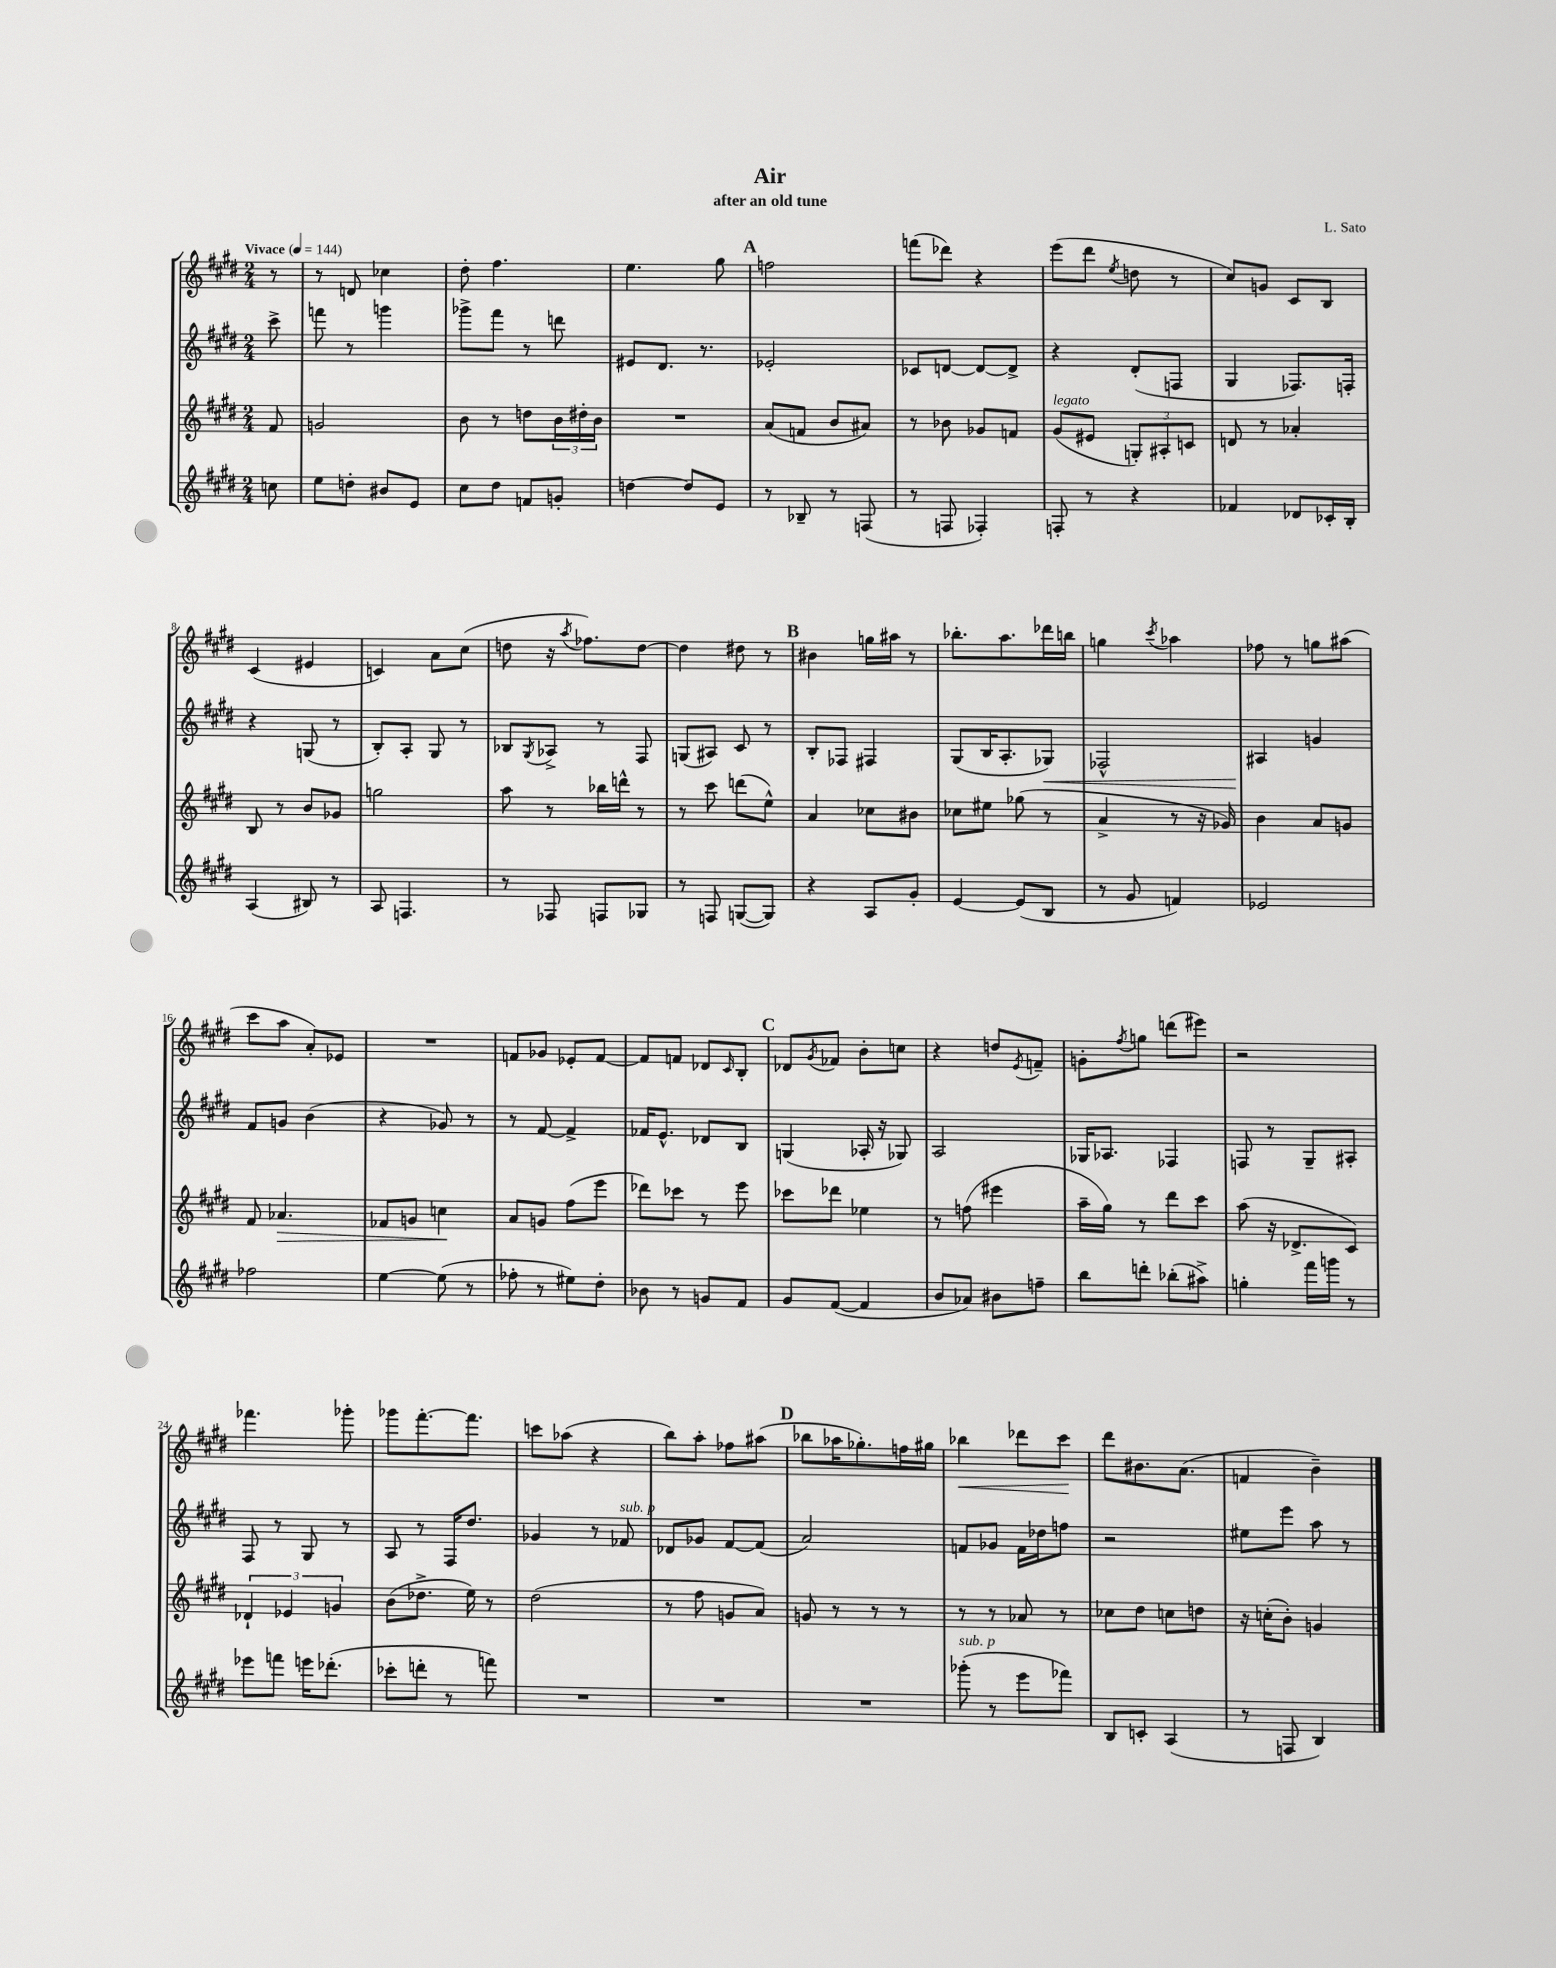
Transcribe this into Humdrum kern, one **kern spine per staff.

**kern	**kern	**dynam	**kern	**dynam	**kern	**dynam
*part4	*part3	*part3	*part2	*part2	*part1	*part1
*staff4	*staff3	*staff3	*staff2	*staff2	*staff1	*staff1
*clefG2	*clefG2	*	*clefG2	*	*clefG2	*
*k[f#c#g#d#]	*k[f#c#g#d#]	*	*k[f#c#g#d#]	*	*k[f#c#g#d#]	*
*M2/4	*M2/4	*	*M2/4	*	*M2/4	*
*MM144	*MM144	*	*MM144	*	*MM144	*
=	=	=	=	=	=	=
!	!	!	!	!	!LO:TX:a:B:t=Vivace	!
8ccn\	8f#/	.	8ccc#^\	.	8r	.
=1	=1	=1	=1	=1	=1	=1
8ee\L	2gn/	.	8fffn\	.	8r	.
8ddn'\J	.	.	8r	.	8dn/	.
8b#X/L	.	.	4gggn\	.	4cc-X\	.
8e/J	.	.	.	.	.	.
=2	=2	=2	=2	=2	=2	=2
8cc#\L	8b\	.	8ggg-X^\L	.	8dd#'\	.
8dd#\J	8r	.	8fff#\J	.	4.ff#\	.
8fn/L	8ddn\L	.	8r	.	.	.
8gn'/J	24b\L	.	8dddn\	.	.	.
.	24dd#X'\	.	.	.	.	.
.	24b\JJ	.	.	.	.	.
=3	=3	=3	=3	=3	=3	=3
[4ddn\	2r	.	8e#X/L	.	4.ee\	.
.	.	.	8.d#/J	.	.	.
8dd/L]	.	.	.	.	.	.
.	.	.	8.r	.	.	.
8e/J	.	.	.	.	8gg#\	.
!!LO:REH:place=s1:t=A
=4	=4	=4	=4	=4	=4	=4
8r	(8a/L	.	2e-X'/	.	2ffn\	.
8B-X~/	8fn/J	.	.	.	.	.
8r	8b/L	.	.	.	.	.
(8Fn/	8a#X/J)	.	.	.	.	.
=5	=5	=5	=5	=5	=5	=5
8r	8r	.	8c-X/L	.	(8fffn\L	.
8Fn/	8b-X\	.	[8dn/J	.	8ddd-X\J)	.
4F-X'/)	8g-X/L	.	8d/L_	.	4r	.
.	8fn/J	.	8d^/J]	.	.	.
=6	=6	=6	=6	=6	=6	=6
!	!LO:TX:a:i:t=legato	!	!	!	!	!
8Fn'/	(8g#/L	.	4r	.	(8eee\L	.
8r	8e#X/J	.	.	.	8ddd#\J	.
.	.	.	.	.	8qee/	.
4r	12Gn'/L)	.	(8d#'/L	.	8ddn\	.
.	12A#X'/	.	.	.	.	.
.	.	.	8Fn/J	.	8r	.
.	12cn/J	.	.	.	.	.
=7	=7	=7	=7	=7	=7	=7
4f-X/	8dn/	.	4G#/	.	8cc#/L)	.
.	8r	.	.	.	8gn/J	.
8d-X/L	4a-X'/	.	8.F-X/L)	.	8c#/L	.
16c-X'/L	.	.	.	.	8B/J	.
16B'/JJ	.	.	16Fn'/Jk	.	.	.
!!LO:LB:g=z
=8	=8	=8	=8	=8	=8	=8
(4A/	8B/	.	4r	.	(4c#/	.
.	8r	.	.	.	.	.
8B#X/)	8b/L	.	(8Gn/	.	4e#X/	.
8r	8g-X/J	.	8r	.	.	.
=9	=9	=9	=9	=9	=9	=9
8A/	2ggn\	.	8B'/L)	.	4cn/)	.
4.Fn/	.	.	8A'/J	.	.	.
.	.	.	8G#/	.	8a\L	.
.	.	.	8r	.	(8cc#\J	.
=10	=10	=10	=10	=10	=10	=10
8r	8aa\	.	8B-X/L	.	8ddn\	.
.	.	.	8qG#/	.	.	.
8F-X/	8r	.	8A-X^/J	.	16r	.
.	.	.	.	.	8qaa/	.
.	.	.	.	.	8.ff-X\L)	.
8Fn/L	16bb-X\LL	.	8r	.	.	.
.	16dddn^^\JJ	.	.	.	.	.
8G-X/J	8r	.	8F#/	.	[8dd\J	.
=11	=11	=11	=11	=11	=11	=11
8r	8r	.	(8Gn/L	.	4dd\]	.
8Fn/	8ccc#\	.	8A#X/J)	.	.	.
([8Gn/L	(8dddn\L	.	8c#/	.	8dd#X\	.
8G/J])	8ee^^\J)	.	8r	.	8r	.
!!LO:REH:place=s1:t=B
=12	=12	=12	=12	=12	=12	=12
4r	4a/	.	8B'/L	.	4b#X\	.
.	.	.	8F-X/J	.	.	.
8A/L	8cc-X\L	.	4F#X/	.	16ggn\LL	.
.	.	.	.	.	16aa#X\JJ	.
8g#'/J	8b#X\J	.	.	.	8r	.
=13	=13	=13	=13	=13	=13	=13
[4e/	8cc-X\L	.	(8G#/L	.	8.bb-X'\L	.
.	8ee#X\J	.	16B/K	.	.	.
.	.	.	8.A'/	.	8.aa\	.
(8e/L]	(8gg-X\	.	.	.	.	.
!	!	!	!	!LO:HP:b	!	!
8B/J	8r	.	8G-X/J)	<	16ddd-X\L	.
.	.	.	.	.	16bbn\JJ	.
=14	=14	=14	=14	=14	=14	=14
8r	4a^/	.	2F-X^^/	.	4ggn\	.
8g#/	.	.	.	.	.	.
.	.	.	.	.	8qccc#/	.
4fn/)	8r	.	.	.	4aa-X\	.
.	16r	.	.	.	.	.
.	16g-X/)	.	.	.	.	.
=15	=15	=15	=15	=15	=15	=15
2e-X/	4b\	.	4A#X/	.	8ff-X\	.
.	.	.	.	.	8r	.
.	8a/L	.	4gn/	[	8ggn\L	.
.	8gn/J	.	.	.	(8aa#X\J	.
!!LO:LB:g=z
=16	=16	=16	=16	=16	=16	=16
2ff-X\	8f#/	.	8f#/L	.	8ccc#\L	.
!	!	!LO:HP:b	!	!	!	!
.	4.a-X/	>	8gn/J	.	8aa\J	.
.	.	.	(4b\	.	8a'/L)	.
.	.	.	.	.	8e-X/J	.
=17	=17	=17	=17	=17	=17	=17
[4ee\	8f-X/L	.	4r	.	2r	.
.	8gn/J	.	.	.	.	.
(8ee\]	4ccn\	.	8g-X/)	.	.	.
8r	.	.	8r	.	.	.
.	.	]	.	.	.	.
=18	=18	=18	=18	=18	=18	=18
8ff-X'\	8a/L	.	8r	.	8fn/L	.
8r	8gn/J	.	[8f#/	.	8g-X/J	.
8ee#X\L)	(8ff#\L	.	4f#^/]	.	8e-X'/L	.
8dd#'\J	8eee\J	.	.	.	[8f/J	.
=19	=19	=19	=19	=19	=19	=19
8b-X\	8ddd-X\L)	.	16f-X/KL	.	8f/L]	.
.	.	.	8.e^^/J	.	.	.
8r	8ccc-X\J	.	.	.	8fn/J	.
8gn/L	8r	.	8d-X/L	.	8d-X/L	.
.	.	.	.	.	16qqc#/	.
8f#/J	8eee\	.	8B/J	.	8B'/J	.
!!LO:REH:place=s1:t=C
=20	=20	=20	=20	=20	=20	=20
8g#/L	8ccc-X\L	.	(4Gn/	.	8d-X/L	.
.	.	.	.	.	8qg#/	.
([8f#/J	8ddd-X\J	.	.	.	8f-X/J	.
4f#/]	4ee-X\	.	16A-X'/	.	8b'\L	.
.	.	.	16r	.	.	.
.	.	.	8G-X/)	.	8ccn\J	.
=21	=21	=21	=21	=21	=21	=21
8b/L	8r	.	2A/	.	4r	.
8a-X/J)	(8ffn\	.	.	.	.	.
8b#X\L	4eee#X\	.	.	.	8ddn/L	.
.	.	.	.	.	8qe/	.
8ffn~\J	.	.	.	.	8fn~/J	.
=22	=22	=22	=22	=22	=22	=22
8bb\L	16aa~\LL	.	16G-X/KL	.	8gn'\L	.
.	16gg#\JJ)	.	8.A-X/J	.	.	.
.	.	.	.	.	8qff#/	.
8dddn'\J	8r	.	.	.	8ggn\J	.
(8bb-X'\L	8ddd#\L	.	4F-X/	.	(8dddn\L	.
8aa#X^\J)	8ccc#\J	.	.	.	8eee#X\J)	.
=23	=23	=23	=23	=23	=23	=23
4ggn'\	(8aa\	.	8Fn/	.	2r	.
.	16r	.	8r	.	.	.
.	8.d-X^/L	.	.	.	.	.
16fff#\LL	.	.	8G#~/L	.	.	.
16gggn\JJ	.	.	.	.	.	.
8r	8c#/J)	.	8A#X'/J	.	.	.
!!LO:LB:g=z
=24	=24	=24	=24	=24	=24	=24
8eee-X\L	6d-X`/	.	8F#/	.	4.fff-X\	.
8fffn\J	.	.	8r	.	.	.
.	6e-X/	.	.	.	.	.
16eeen\KL	.	.	8G#/	.	.	.
(8.ddd-X'\J	.	.	.	.	.	.
.	6gn/	.	.	.	.	.
.	.	.	8r	.	8ggg-X'\	.
=25	=25	=25	=25	=25	=25	=25
8ccc-X'\L	(8b\L	.	8A/	.	8ggg-X\L	.
8dddn'\J	8.dd-X^\J	.	8r	.	[8.fff#'\	.
8r	.	.	16F#/KL	.	.	.
.	16ee\)	.	8.dd#/J	.	8.fff#\J]	.
8fffn\)	8r	.	.	.	.	.
=26	=26	=26	=26	=26	=26	=26
2r	(2dd#\	.	4g-X/	.	8cccn\L	.
.	.	.	.	.	(8aa-X\J	.
.	.	.	8r	.	4r	.
!	!	!	!LO:TX:a:i:t=sub. p	!	!	!
.	.	.	8f-X/	.	.	.
=27	=27	=27	=27	=27	=27	=27
2r	8r	.	8d-X/L	.	8bb\L)	.
.	8ff#\	.	8g-X/J	.	8aa'\J	.
.	8gn/L	.	[8f#/L	.	8ff-X\L	.
.	8a/J)	.	(8f#/J]	.	(8aa#X\J	.
!!LO:REH:place=s1:t=D
=28	=28	=28	=28	=28	=28	=28
2r	8gn/	.	2a/)	.	8bb-X\L	.
.	8r	.	.	.	16aa-X\K	.
.	.	.	.	.	8.gg-X'\)	.
.	8r	.	.	.	.	.
.	8r	.	.	.	16ffn\L	.
.	.	.	.	.	16gg#X\JJ	.
=29	=29	=29	=29	=29	=29	=29
!LO:TX:a:i:t=sub. p	!	!	!	!	!	!
!	!	!	!	!	!	!LO:HP:b
(8ggg-X'\	8r	.	8fn/L	.	4bb-X\	<
8r	8r	.	8g-X/J	.	.	.
8eee\L	8a-X/	.	16f\LL	.	8ddd-X\L	.
.	.	.	16dd-X\J	.	.	.
8fff-X\J)	8r	.	8ffn\J	.	8ccc#\J	.
.	.	.	.	.	.	[
=30	=30	=30	=30	=30	=30	=30
8B/L	8cc-X\L	.	2r	.	8ddd#\L	.
8cn'/J	8dd#\J	.	.	.	8.b#X\	.
(4A/	8ccn\L	.	.	.	.	.
.	.	.	.	.	(8.a\J	.
.	8ddn\J	.	.	.	.	.
=31	=31	=31	=31	=31	=31	=31
8r	16r	.	8ee#X\L	.	4fn/	.
.	(16ccn'\KL	.	.	.	.	.
8Fn/	8b'\J)	.	8eee\J	.	.	.
4B/)	4gn/	.	8aa\	.	4b~\)	.
.	.	.	8r	.	.	.
==	==	==	==	==	==	==
*-	*-	*-	*-	*-	*-	*-
